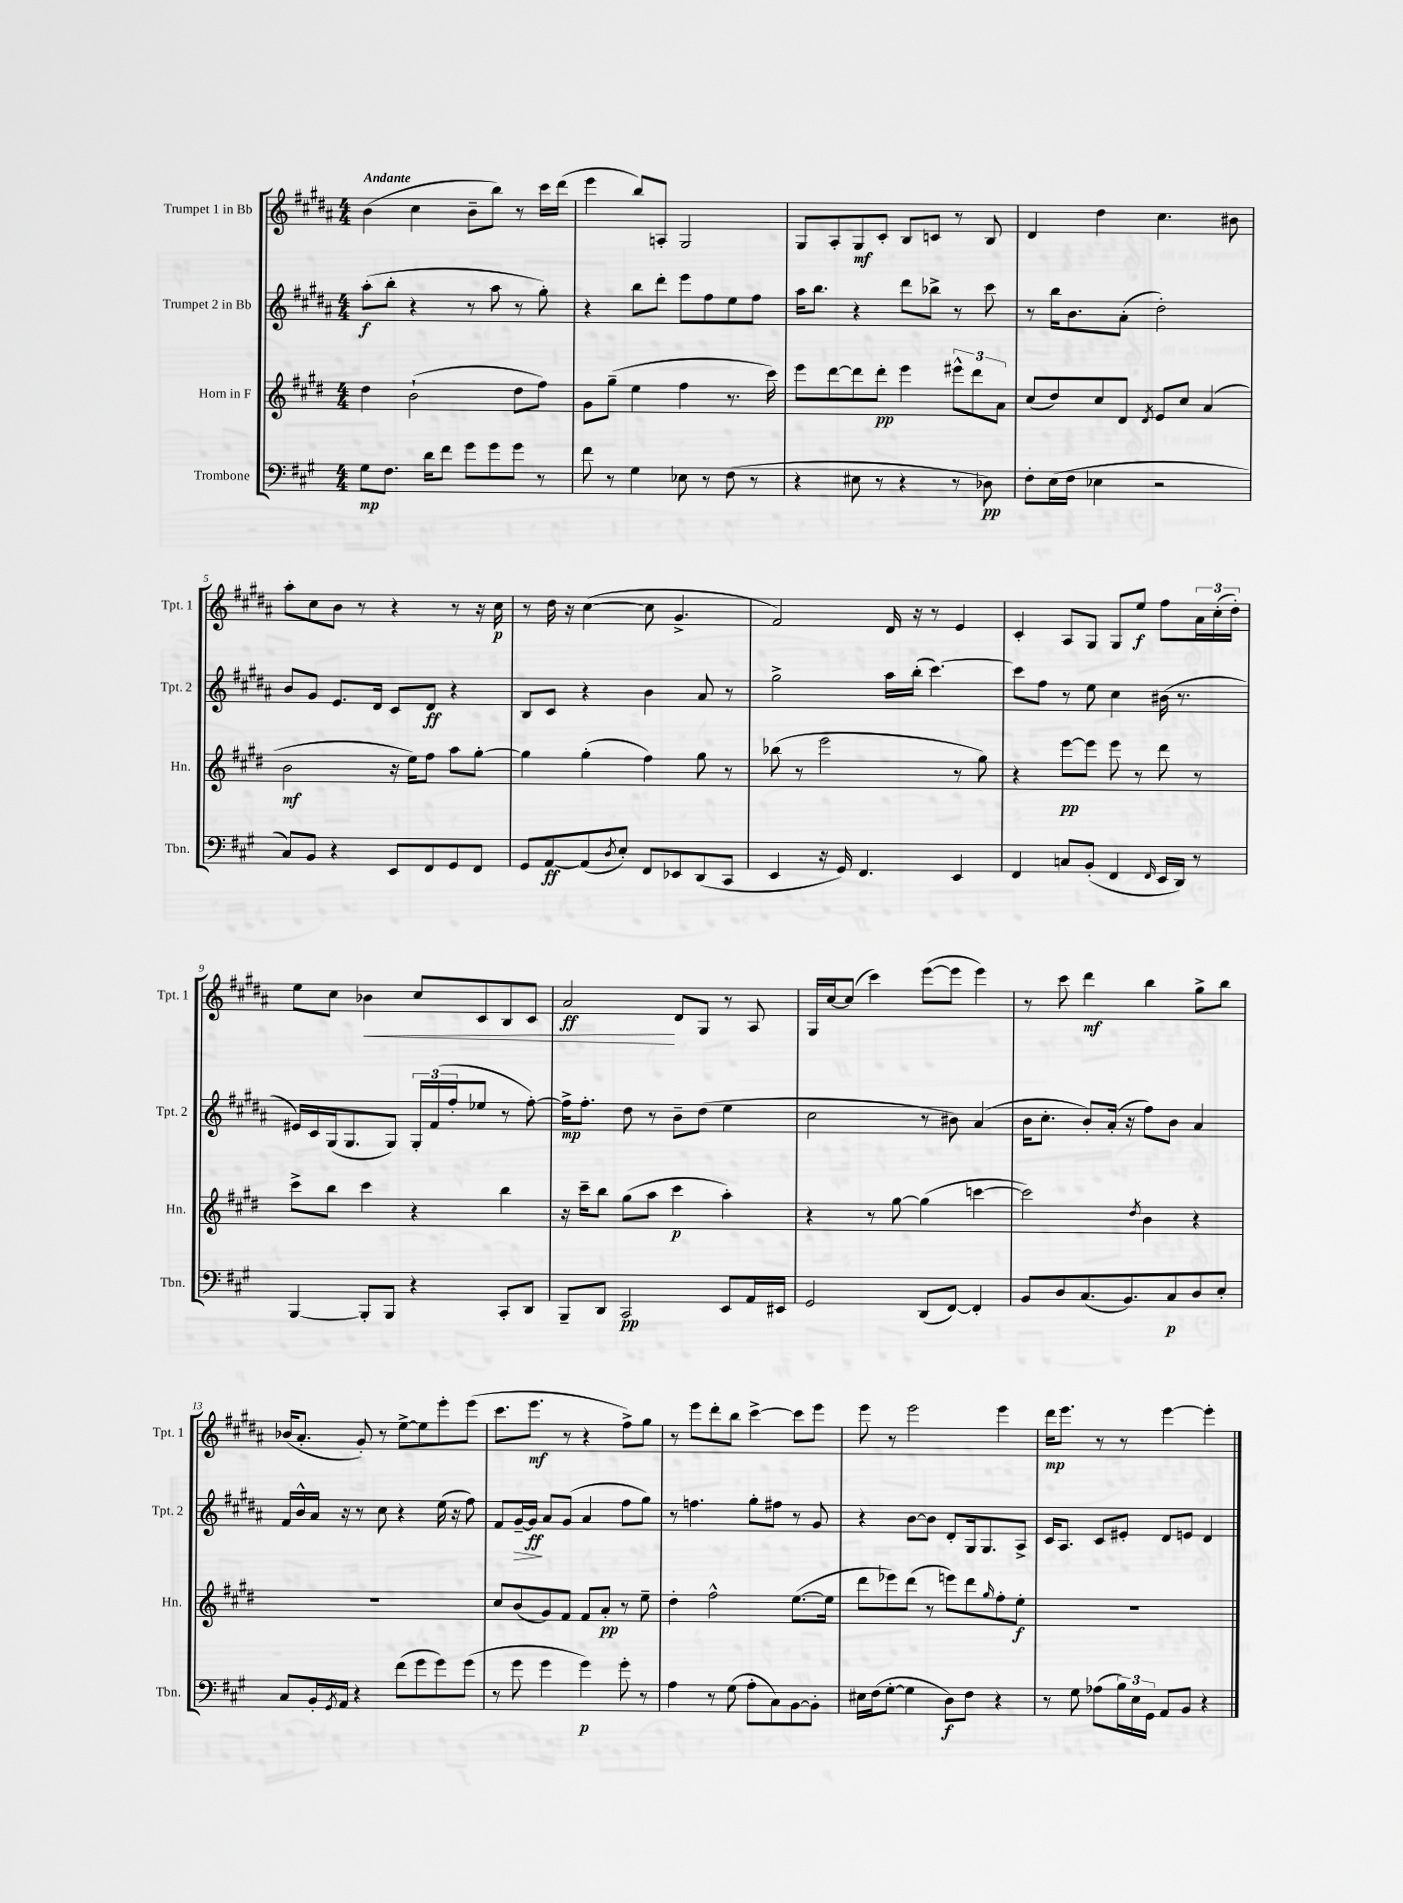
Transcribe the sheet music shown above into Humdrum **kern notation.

**kern	**kern	**kern	**kern
*staff4	*staff3	*staff2	*staff1
*clefF4	*clefG2	*clefG2	*clefG2
*k[f#c#g#]	*k[f#c#g#d#]	*k[f#c#g#d#a#]	*k[f#c#g#d#a#]
*M4/4	*M4/4	*M4/4	*M4/4
8G#	4dd#	(8aa#'	(4b
8.F#	.	8bb'	.
.	(2b`	4r	4cc#
16d	.	.	.
8f#	.	.	.
8g#	.	8r	8b~
8g#	.	8aa#	8bb)
8g#	8dd#	8r	8r
8r	8ff#)	8gg#')	16ccc#
.	.	.	(16ddd#
=	=	=	=
8f#	8g#	4r	4eee
8r	(8gg#~	.	.
4G#	4ee	8bb	8bb)
.	.	8ddd#'	8A'
8E-	4ff#	8eee	2G#
8r	.	8ff#	.
(8F#	8.r	8ee	.
8r	.	8ff#	.
.	16ccc#)	.	.
=	=	=	=
4r	8eee	16aa#	8G#
.	.	8.bb	.
.	[8ddd#	.	8A#'
8E#	8ddd#]	4r	8G#
8r	8ddd#'	.	8c#'
4r	4eee	8ddd#	8B
.	.	8bb-^	8c
8r	12eee#^^	8r	8r
.	12ddd#	.	.
8D-)	.	8ccc#	8B
.	12a	.	.
=	=	=	=
8F#'	(8cc#	8r	4d#
(16E	8dd#)	16bb	.
16F#	.	8.b	.
4E-	8cc#	.	4dd#
.	8d#	(8a#'	.
.	8qd#	.	.
2r	8e	2dd#')	4.cc#
.	8cc#	.	.
.	(4a	.	.
.	.	.	8b#
=	=	=	=
8C#)	2b	8b	8aa#'
8BB	.	8g#	8cc#
4r	.	8.e	8b
.	.	.	8r
.	.	16d#	.
8EE	16r	8c#	4r
.	16ee)	.	.
8FF#	8ff#	8d#	.
8GG#	8aa	4r	8r
8FF#	[8gg#'	.	16r
.	.	.	16cc#
=	=	=	=
8GG#	4gg#]	8B	8r
[8AA	.	8c#	16dd#
.	.	.	16r
(8AA]	(4gg#'	4r	([4cc#
8qD	.	.	.
8E')	.	.	.
8FF#	4ff#)	4b	8cc#]
8EE-	.	.	4.g#^
(8DD	8gg#	8a#	.
8CC#	8r	8r	.
=	=	=	=
4EE	(8bb-	2gg#^	2f#)
.	8r	.	.
16r	2eee	.	.
16GG#)	.	.	.
4.FF#	.	.	.
.	.	16aa#	16d#
.	.	(16bb'	16r
.	.	[4.ccc#)	8r
4EE	8r	.	4e
.	8gg#)	.	.
=	=	=	=
4FF#	4r	8ccc#]	4c#'
.	.	8ff#	.
8C	[8eee	8r	8A#
(8BB'	8eee]	8ee	8G#
4FF#	8eee	4cc#	8G#
.	8r	.	8ee
16qqFF#	.	.	.
16EE	8ddd#	(16b#	8ff#
16DD)	.	8.r	.
8r	8r	.	24a#
.	.	.	(24cc#'
.	.	.	24dd#')
=	=	=	=
[4BBB	8ccc#^	16e#)	8ee
.	.	16c#	.
.	8bb	(16G#	8cc#
.	.	8.G#	.
8BBB']	4ccc#	.	4b-
8BBB	.	8G#)	.
4r	4r	24G#'	8cc#
.	.	(24f#	.
.	.	24ff#'	.
.	.	8ee-	8c#
8CC#'	4bb	8r	8B
8DD	.	[8ff#')	8c#
=	=	=	=
8BBB~	16r	16ff#^]	2a#
.	16ccc#~	8.ff#'	.
8DD	8bb	.	.
2CC#	(8gg#	8dd#	.
.	8aa	8r	.
.	4ccc#	8b~	8d#
.	.	(8dd#	8G#
8EE	4aa')	4ee	8r
16AA	.	.	8A#
16EE#	.	.	.
=	=	=	=
2GG#	4r	2cc#	16G#
.	.	.	[16cc#
.	.	.	(8cc#]
.	8r	.	4ccc#)
.	[8gg#	.	.
(8DD	(4gg#]	8r	([8eee
[8FF#)	.	8b#)	8eee]
4FF#']	[4ccc	(4a#	4eee)
=	=	=	=
8BB	2ccc])	16b	8r
.	.	8.cc#'	.
8D	.	.	8ccc#
(8.C#	.	8b')	4ddd#
.	.	(16a#'	.
8.BB)	.	16r	.
.	8qdd#	.	.
.	4b	8ff#)	4bb
8C#	.	8b	.
8D	4r	4a#	8gg#^
8E'	.	.	8bb
=	=	=	=
8C#	1r	16f#	(16b-
.	.	16b^^	8.a#'
16BB'	.	16a#	.
8qGG#	.	.	.
16AA	.	16r	.
4r	.	8r	8g#')
.	.	8cc#	8r
(8f#	.	4r	[8ee^
8g#	.	.	8ee]
8g#)	.	(16ee	8eee'
.	.	16r	.
(8g#	.	8ff#)	(8eee
=	=	=	=
8r	8cc#	8f#	8.ccc#
8g#	(8b	[16g#~	.
.	.	16g#]	8.eee
4g#	8g#)	8a#	.
.	8f#	(8g#	8r
4g#)	8f#	4a#	4r
.	8a'	.	.
8g#'	8r	8ff#	8ff#^)
8r	8ee~	8gg#)	8gg#
=	=	=	=
4A	4dd#'	8r	8r
.	.	4.ff	8eee
8r	2ff#^^	.	8ddd#'
(8G#	.	.	8bb
8A'	.	8gg#'	[4ccc#^
8C#)	.	8ff#	.
[8BB	([8.ee	8r	8ccc#]
8BB']	.	8g#	8eee
.	16ee]	.	.
=	=	=	=
16E#	8ddd#	4r	8eee
(16F#	.	.	.
[8G#'	8eee-)	.	8r
4G#]	(8ddd#	[8b	2eee
.	8r	8b]	.
8D)	8eee)	8d#'	.
8F#	8ddd#	16G#	.
.	.	8.G#	.
.	16qqgg#	.	.
4r	8ff#'	.	4eee
.	8ee'	8A#^	.
=	=	=	=
8r	1r	16c#	16ddd#
.	.	8.A#	8.eee
8G#	.	.	.
(8A-	.	8c#	8r
24B)	.	8e#'	8r
24E	.	.	.
24GG#	.	.	.
8AA	.	8d#	[4eee
8BB	.	8e	.
4r	.	4d#	4eee']
==	==	==	==
*-	*-	*-	*-
